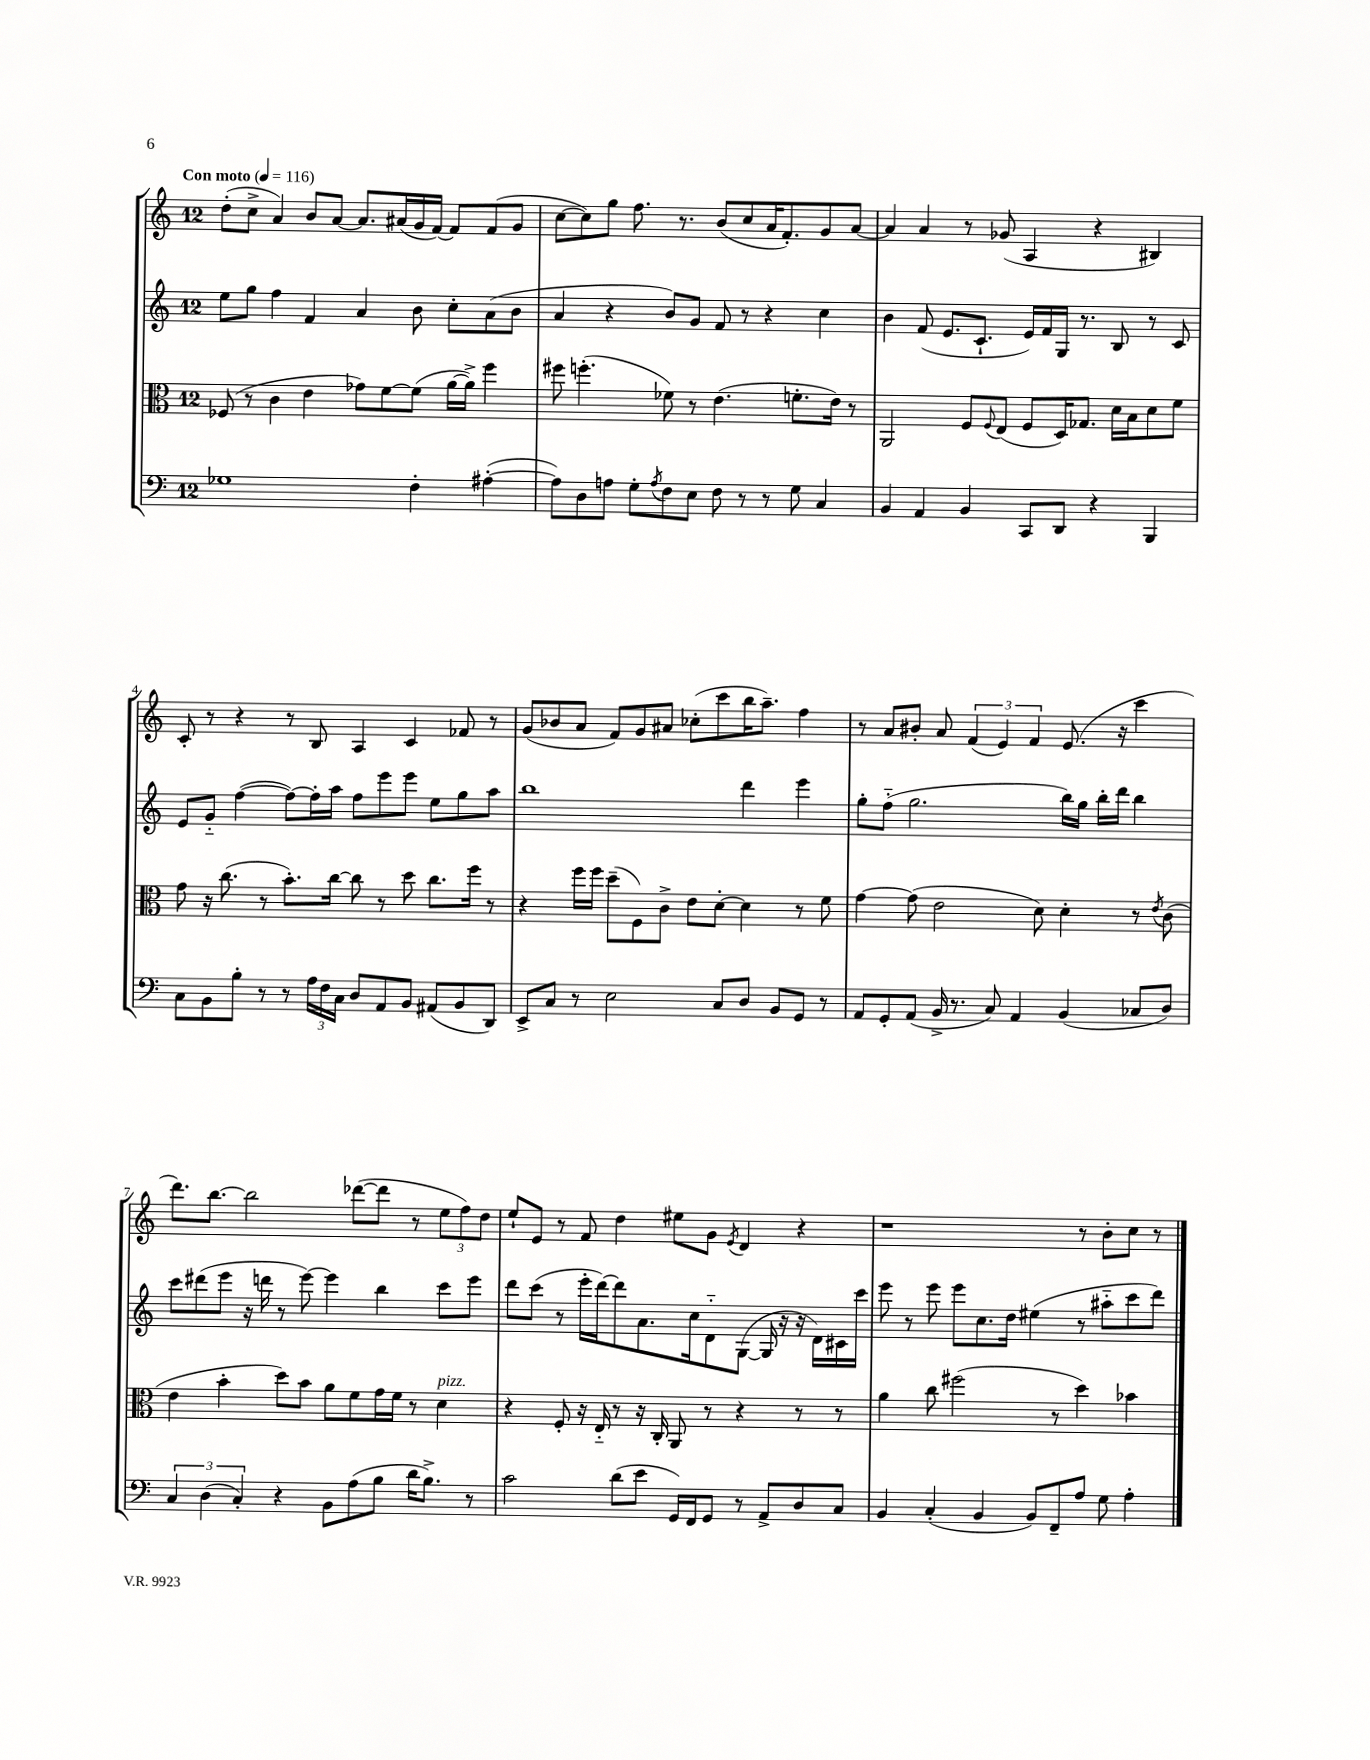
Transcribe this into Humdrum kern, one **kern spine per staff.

**kern	**kern	**kern	**kern
*staff4	*staff3	*staff2	*staff1
*clefF4	*clefC3	*clefG2	*clefG2
*k[]	*k[]	*k[]	*k[]
*M12/8	*M12/8	*M12/8	*M12/8
*MM116	*MM116	*MM116	*MM116
1G-	(8F-	8ee	(8dd'
.	8r	8gg	8cc^
.	4c	4ff	4a)
.	4e	4f	8b
.	.	.	[8a
.	8g-)	4a	8.a]
.	[8f	.	.
.	.	.	(16a#
4F'	(8f]	8b	16g
.	.	.	[16f)
.	[16a	8cc'	8f]
.	16a^])	.	.
([4A#'	4ff	(8a	(8f
.	.	8b	8g
=	=	=	=
8A#])	8ff#	4a	[8cc
8D	(4.ff'	.	8cc])
8A	.	4r	8gg
8G'	.	.	8.ff
8qA	.	.	.
8F	8f-)	8b)	.
.	.	.	8.r
8E	8r	8g	.
8F	(4.e	8f	(8b
8r	.	8r	8cc
8r	.	4r	16a
.	.	.	8.f')
8G	8.f'	.	.
4C	.	4cc	8g
.	16e)	.	.
.	8r	.	[8a
=	=	=	=
4BB	2AA	4b	4a]
4AA	.	(8f	4a
.	.	8.e	.
4BB	8F	.	8r
.	.	8.c`	.
.	8qqF	.	.
.	(8E	.	(8g-
8CC	8F	16e)	4A
.	.	16f	.
8DD	16D)	16G	.
.	8.G-	8.r	.
4r	.	.	4r
.	16d	8B	.
.	16B	.	.
4BBB	8d	8r	4B#)
.	8f	8c	.
=	=	=	=
8C	8g	8e	8c'
8BB	16r	8g'~	8r
.	(8.cc	.	.
8B'	.	([4ff	4r
8r	8r	.	.
8r	8.b')	8ff_)	8r
24A	.	16ff']	8B
24F	.	.	.
.	[16cc	16aa	.
24C	.	.	.
8D	8cc]	8ff	4A
8AA	8r	8eee	.
8BB	8dd	8eee	4c
(8AA#	8.cc	8ee	.
8BB	.	8gg	8f-
.	16ff	.	.
8DD)	8r	8aa	8r
=	=	=	=
8EE^	4r	1bb	(8g
8C	.	.	8b-
8r	16ff	.	8a
.	16ff	.	.
2E	(8dd~	.	8f)
.	8F)	.	8g
.	8c^	.	8a#
.	8e	.	(8cc-'
8C	[8d'	.	8ccc
8D	4d]	4ddd	16bb
.	.	.	8.aa~)
8BB	.	.	.
8GG	8r	4eee	4ff
8r	8f	.	.
=	=	=	=
8AA	[4g	8gg'	8r
8GG'	.	(8ff'~	8a
(8AA	(8g]	2.gg	8b#'
16BB^	2e	.	8a
8.r	.	.	.
.	.	.	(6f
8C)	.	.	.
.	.	.	6e)
4AA	.	.	.
.	.	.	6f
.	8d)	.	.
(4BB	4d'	16bb)	(8.e
.	.	16gg	.
.	.	16bb'	.
.	.	16ddd	16r
8C-	8r	4bb	4ccc
.	8qe	.	.
8D)	(8c	.	.
=	=	=	=
6C	4e	8ccc	8.ddd)
.	.	(8ddd#	.
(6D	.	.	.
.	.	.	[8.bb
.	4b'	8eee	.
6C')	.	.	.
.	.	16r	2bb]
.	.	16ddd	.
4r	8dd)	8r	.
.	8b	[8eee)	.
8BB	8a	4eee]	.
(8A	8f	.	([8ddd-
8B	16g	4bb	8ddd-]
.	16f	.	.
16d	8r	.	8r
8.B^)	.	.	.
.	4d	8ccc	12ee
.	.	.	12ff)
8r	.	8eee	.
.	.	.	12dd
=	=	=	=
2c	4r	8ddd	8ee`
.	.	(8ccc	8e
.	8F'	8r	8r
.	16r	16eee'	8f
.	16E'~	[16ddd)	.
(8d	8r	8ddd]	4dd
8e	16r	8.a	.
.	16C'	.	.
16GG)	8AA	.	8ee#
16FF	.	16cc	.
8GG	8r	8d'~	8g
.	.	.	8qe
8r	4r	([8G	4d
8AA^	.	16G]	.
.	.	16r	.
8D	8r	16r	4r
.	.	16d)	.
8C	8r	16c#	.
.	.	16ccc	.
=	=	=	=
4BB	4a	8eee	1r
.	.	8r	.
(4C'	8cc	8eee	.
.	(2ff#	8eee	.
4BB	.	8.cc	.
.	.	16dd	.
8BB)	.	(4ee#	.
8FF~	8r	.	.
8A	4dd)	8r	8r
8G	.	8aa#'~	8b'
4A'	4b-	8ccc	8cc
.	.	8ddd)	8r
==	==	==	==
*-	*-	*-	*-
